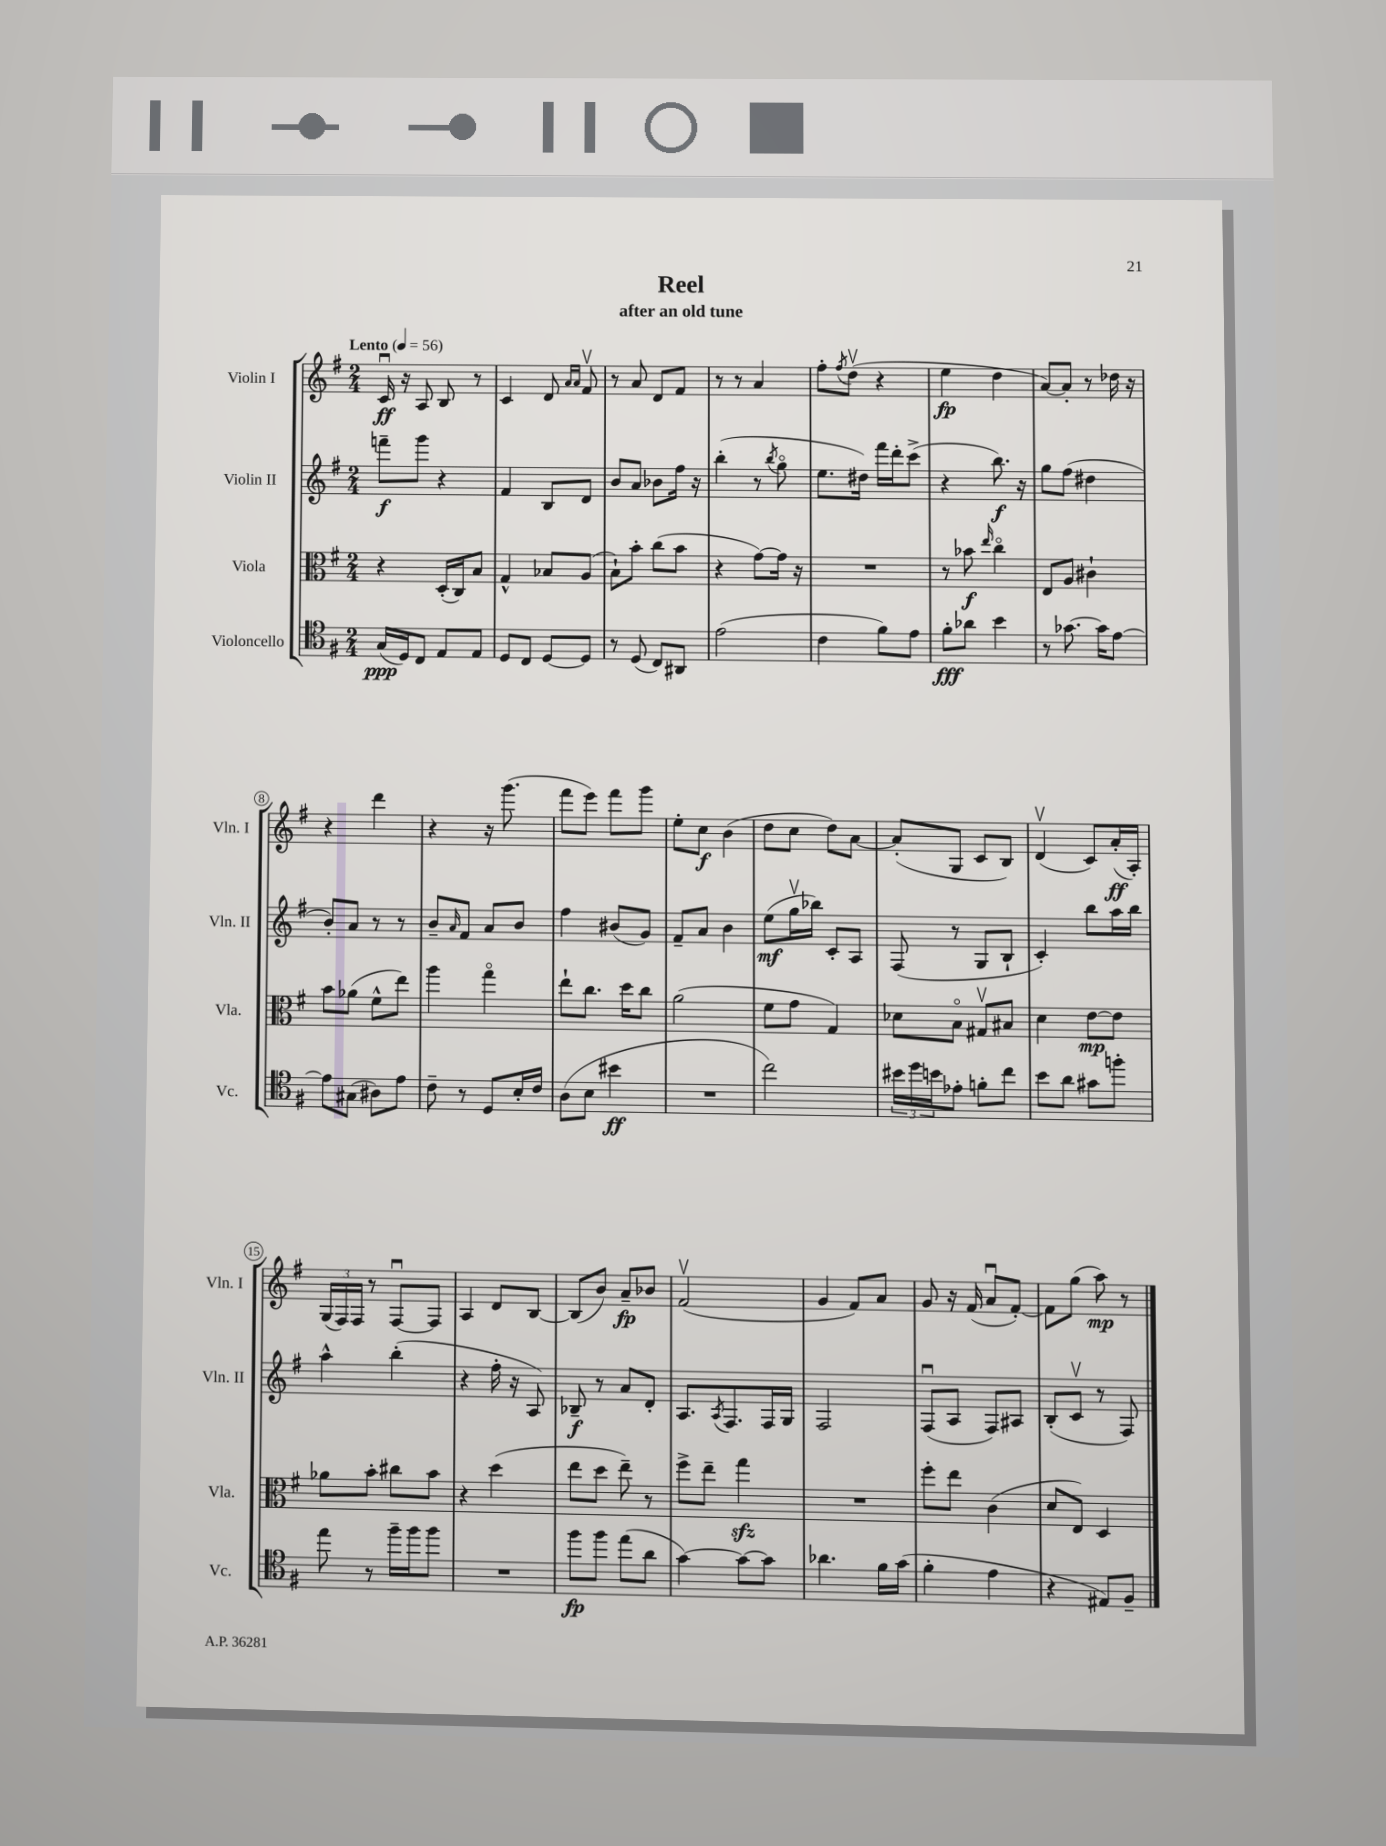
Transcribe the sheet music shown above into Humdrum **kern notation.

**kern	**dynam	**kern	**dynam	**kern	**dynam	**kern	**dynam
*part4	*part4	*part3	*part3	*part2	*part2	*part1	*part1
*staff4	*staff4	*staff3	*staff3	*staff2	*staff2	*staff1	*staff1
*I"Violoncello	*	*I"Viola	*	*I"Violin II	*	*I"Violin I	*
*I'Vc.	*	*I'Vla.	*	*I'Vln. II	*	*I'Vln. I	*
*clefC4	*	*clefC3	*	*clefG2	*	*clefG2	*
*k[f#]	*	*k[f#]	*	*k[f#]	*	*k[f#]	*
*M2/4	*	*M2/4	*	*M2/4	*	*M2/4	*
*MM56	*	*MM56	*	*MM56	*	*MM56	*
=1	=1	=1	=1	=1	=1	=1	=1
!	!	!	!	!	!	!LO:TX:a:B:t=Lento	!
(16G/LL	ppp	4r	.	8fffn~\L	f	16cu/	ff
16D/J)	.	.	.	.	.	16r	.
8C/J	.	.	.	8ggg\J	.	8A/	.
8E/L	.	(16D'/LL	.	4r	.	8B/	.
.	.	16C/J)	.	.	.	.	.
8E/J	.	8B/J	.	.	.	8r	.
=2	=2	=2	=2	=2	=2	=2	=2
8D/L	.	4G^^/	.	4f#/	.	4c/	.
8C/J	.	.	.	.	.	.	.
[8D/L	.	8B-X/L	.	8B/L	.	8d/	.
.	.	.	.	.	.	16qqa/LL	.
.	.	.	.	.	.	16qqa/JJ	.
8D/J]	.	(8A/J	.	8d/J	.	8f#v/	.
=3	=3	=3	=3	=3	=3	=3	=3
8r	.	8B`\L)	.	8b/L	.	8r	.
(8D/	.	8b'\J	.	8a/J	.	8a/	.
8C/L)	.	(8cc\L	.	8b-X\L	.	8d/L	.
8AA#X/J	.	8b\J	.	16ff#\Jk	.	8f#/J	.
.	.	.	.	16r	.	.	.
=4	=4	=4	=4	=4	=4	=4	=4
(2e\	.	4r	.	(4bb'\	.	8r	.
.	.	.	.	.	.	8r	.
.	.	[8g\L)	.	8r	.	4a/	.
.	.	.	.	8qbb/	.	.	.
.	.	16g\Jk]	.	8gg\	.	.	.
.	.	16r	.	.	.	.	.
=5	=5	=5	=5	=5	=5	=5	=5
4c\	.	2r	.	8.ee\L	.	8ff#'\L	.
.	.	.	.	.	.	8qff#/	.
.	.	.	.	.	.	(8ddv\J	.
.	.	.	.	16dd#X\Jk)	.	.	.
8f#\L)	.	.	.	16fff#\LL	.	4r	.
.	.	.	.	16ddd'\J	.	.	.
8e\J	.	.	.	(8ccc^\J	.	.	.
=6	=6	=6	=6	=6	=6	=6	=6
8f#'\L	fff	8r	.	4r	.	4ee\	fp
8a-X\J	.	8b-X\	f	.	.	.	.
.	.	16qqee/	.	.	.	.	.
4b\	.	4cc\	.	8.bb\)	f	4dd\	.
.	.	.	.	16r	.	.	.
=7	=7	=7	=7	=7	=7	=7	=7
8r	.	8E/L	.	8gg\L	.	[8a/L)	.
[8.g-X\	.	8A/J	.	(8ff#\J	.	8a'/J]	.
.	.	4c#X`\	.	4dd#X\	.	8r	.
16g-\KL]	.	.	.	.	.	.	.
[8e\J	.	.	.	.	.	16dd-X\	.
.	.	.	.	.	.	16r	.
!!LO:LB:g=z
=8	=8	=8	=8	=8	=8	=8	=8
8e\L]	.	8b\L	.	8b'/L)	.	4r	.
(8G#X\J	.	(8a-X\J	.	8a/J	.	.	.
8A#X\L)	.	8f#^^\L	.	8r	.	4ddd\	.
8e\J	.	8ee\J)	.	8r	.	.	.
=9	=9	=9	=9	=9	=9	=9	=9
8c~\	.	4aa\	.	8b~/L	.	4r	.
.	.	.	.	16qqa/	.	.	.
8r	.	.	.	8f#/J	.	.	.
8D/L	.	4gg\	.	8a/L	.	16r	.
.	.	.	.	.	.	(8.ggg\	.
16B'/L	.	.	.	8b/J	.	.	.
16c/JJ	.	.	.	.	.	.	.
=10	=10	=10	=10	=10	=10	=10	=10
(8A\L	.	8ee`\L	.	4ff#\	.	8fff#\L	.
8B\J	.	8.cc\J	.	.	.	8eee\J)	.
4b#X\	ff	.	.	(8b#X/L	.	8fff#\L	.
.	.	16dd\KL	.	.	.	.	.
.	.	8cc\J	.	8g/J)	.	8ggg\J	.
=11	=11	=11	=11	=11	=11	=11	=11
2r	.	(2a\	.	8f#~/L	.	8ee'\L	.
.	.	.	.	8a/J	.	8cc\J	f
.	.	.	.	4b\	.	(4b\	.
=12	=12	=12	=12	=12	=12	=12	=12
2cc\)	.	8f#\L	.	(8ee\L	mf	8dd\L	.
.	.	8g\J	.	16ggv\L	.	8cc\J	.
.	.	.	.	16bb-X\JJ)	.	.	.
.	.	4G/)	.	8c'/L	.	8dd\L)	.
.	.	.	.	8A/J	.	[8a\J	.
=13	=13	=13	=13	=13	=13	=13	=13
24b#X\LL	.	8d-X\L	.	(8F#/	.	(8a'/L]	.
24dd\	.	.	.	.	.	.	.
24bn\J	.	.	.	.	.	.	.
8e-X'\J	.	8B\J	.	8r	.	8G/J	.
8fn'\L	.	8G#Xv/L	.	8G/L	.	8c/L	.
8cc\J	.	8B#X/J	.	8B`/J	.	8B/J)	.
=14	=14	=14	=14	=14	=14	=14	=14
8b\L	.	4d\	.	4c'/)	.	(4dv/	.
8a\J	.	.	.	.	.	.	.
8g#X\L	.	[8e\L	mp	8bb\L	.	8c/L)	.
8ffn'\J	.	8e\J]	.	16aa\L	.	(16a'/L	ff
.	.	.	.	16bb\JJ	.	16A'/JJ)	.
!!LO:LB:g=z
=15	=15	=15	=15	=15	=15	=15	=15
8ee\	.	8a-X\L	.	4aa^^\	.	(24G/LL	.
.	.	.	.	.	.	24F#/)	.
.	.	.	.	.	.	24F#/JJ	.
8r	.	8b'\J	.	.	.	8r	.
16ff#~\LL	.	8cc#X\L	.	(4bb'\	.	[8F#u/L	.
16ff#\J	.	.	.	.	.	.	.
8ff#\J	.	8b\J	.	.	.	8F#/J]	.
=16	=16	=16	=16	=16	=16	=16	=16
2r	.	4r	.	4r	.	4A/	.
.	.	(4dd\	.	16ff#'\	.	8d/L	.
.	.	.	.	16r	.	.	.
.	.	.	.	8A/)	.	[8B/J	.
=17	=17	=17	=17	=17	=17	=17	=17
8ff#\L	fp	8ee\L	.	8B-X~/	f	(8B/L]	.
8ff#\J	.	8dd\J	.	8r	.	8b/J)	.
(8ee\L	.	8ee~\)	.	8a/L	.	8a~/L	fp
8a\J	.	8r	.	8d'/J	.	8b-X/J	.
=18	=18	=18	=18	=18	=18	=18	=18
[4g\)	.	8ff#^\L	.	8.A/L	.	(2f#v/	.
.	.	8ee~\J	.	.	.	.	.
.	.	.	.	8qA/	.	.	.
.	.	.	.	8.F#/	.	.	.
8g\L_	.	4ggzz\	.	.	.	.	.
8g\J]	.	.	.	16F#/L	.	.	.
.	.	.	.	16G/JJ	.	.	.
=19	=19	=19	=19	=19	=19	=19	=19
4.a-X\	.	2r	.	2F#/	.	4g/	.
.	.	.	.	.	.	8f#/L)	.
16f#\LL	.	.	.	.	.	8a/J	.
(16g\JJ	.	.	.	.	.	.	.
=20	=20	=20	=20	=20	=20	=20	=20
4f#'\	.	8ff#'\L	.	(8F#u/L	.	8g/	.
.	.	8ee\J	.	8A/J	.	16r	.
.	.	.	.	.	.	(16f#/	.
4e\	.	(4c\	.	8F#/L)	.	8au/L	.
.	.	.	.	8A#X/J	.	[8f#'/J)	.
=21	=21	=21	=21	=21	=21	=21	=21
4r	.	8d/L	.	(8B'/L	.	8f#\L]	.
.	.	8E/J)	.	8cv/J	.	(8gg\J	.
8E#X/L)	.	4D/	.	8r	.	8aa\)	mp
8F#~/J	.	.	.	8F#/)	.	8r	.
==	==	==	==	==	==	==	==
*-	*-	*-	*-	*-	*-	*-	*-
